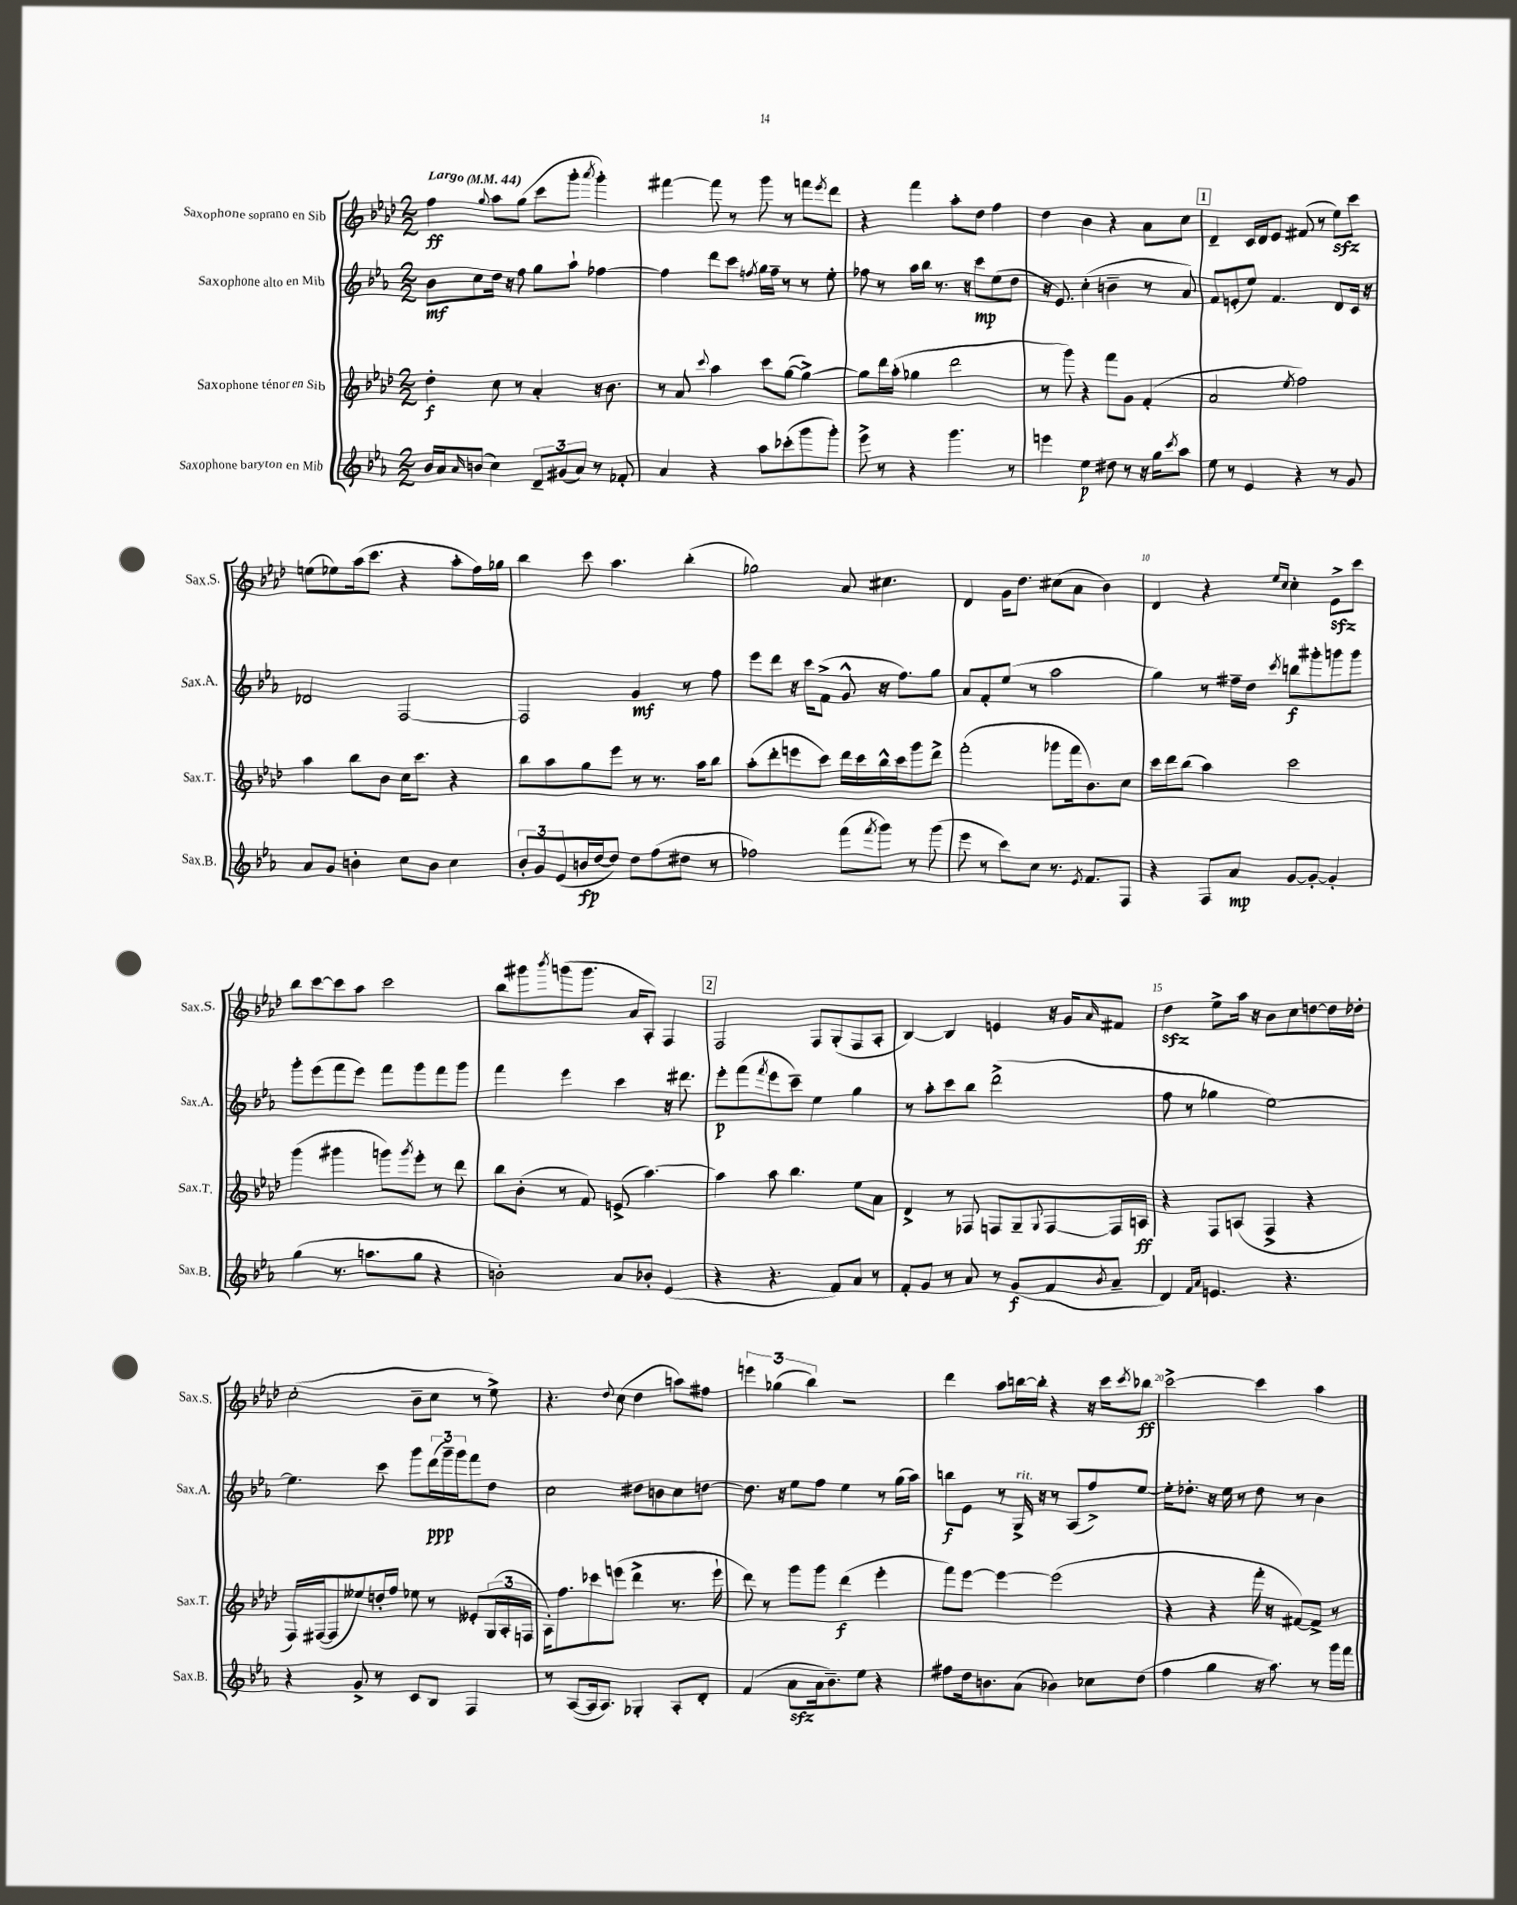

**kern	**kern	**kern	**kern
*staff4	*staff3	*staff2	*staff1
*clefG2	*clefG2	*clefG2	*clefG2
*k[b-e-a-]	*k[b-e-a-d-]	*k[b-e-a-]	*k[b-e-a-d-]
*M2/2	*M2/2	*M2/2	*M2/2
*MM44	*MM44	*MM44	*MM44
16b-/LL	4dd-'\	8b-\L	4ff\
16a-/J	.	.	.
16qqa-/	.	.	.
(8b/J	.	8cc\	.
.	.	.	8qqgg/
4cc\)	8cc\	16dd\Jk	8aa-\L
.	.	16r	.
.	8r	8ff\	(8gg\J
12d~/L	4a-'/	8gg\L	8ccc\L
(12g#/	.	.	.
.	.	8aa-`\J	8ggg'\J
12a-/J)	.	.	.
.	.	.	8qaaa-/
8r	16r	[4ff-\	4ggg'\)
.	8.b-\	.	.
8f-'/	.	.	.
=	=	=	=
4a-/	8r	4ff-\]	[4fff#\
.	8a-/	.	.
.	8qqccc/	.	.
4r	4aa-\	8ddd\L	8fff#\]
.	.	8ccc\J	8r
.	.	8qff/	.
8aa-\L	8ccc\L	16gg\LL	8ggg\
.	.	16ff~\JJ	.
(8ccc-'\	([8gg\J	8r	8r
8ggg\	4gg^\_)	8r	8fff\L
.	.	.	8qeee-/
8ggg'\J)	.	8ee-'\	8ddd-\J
=	=	=	=
8eee-^\	8gg\]L	8ff-\	4r
8r	16ddd-\L	8r	.
.	(16aa-'\JJ	.	.
4r	4gg-\	16aa-\LL	4fff\
.	.	16bb-\JJ	.
.	.	8.r	.
4.ggg\	2ddd-\	.	8aa-'\L
.	.	16r	.
.	.	8ccc\L	8dd-\J
.	.	(8ee-\	4ff\
8r	.	8dd\J	.
=	=	=	=
4eee\	8r	16r	4dd-\
.	.	8.e-/)	.
.	8ggg\)	.	.
4ee-\	4r	(4cc'\	4b-\
8dd#\	8fff\L	4b~\	4r
8r	8g\J	.	.
16r	(4f'/	8r	8a-\L
16gg\LK	.	.	.
8qccc/	.	.	.
8aa-\J	.	8a-/)	8cc\J
=	=	=	=
8ee-\	2a-/	8f/L	4d-~/
8r	.	(8e'/	.
4e-/	.	8ee-/J)	16c/LL
.	.	.	16d-/J
.	.	4.f/	8e-/J
.	8qee-/	.	.
4r	2ff\)	.	(8f#/
.	.	.	8r
8r	.	8d/L	8ee-\L)
8g/	.	16c/Jk	8ccc\J
.	.	16r	.
=	=	=	=
8a-/L	4aa-\	2d-/	(8ee\L
8g/J	.	.	8ee-\)
4b'\	8bb-\L	.	(16aa-\k
.	.	.	8.ccc\J
.	8b-\J	.	.
8cc\L	16cc\LK	[2F/	4r
.	8.ccc\J	.	.
8b\J	.	.	.
4cc\	4r	.	8aa-'\L
.	.	.	16ff\L)
.	.	.	16gg-\JJ
=	=	=	=
12b-'/L	8bb-\L	2F/]	4bb-\
12g/	.	.	.
.	8aa-\	.	.
(12e-/	.	.	.
16b/L	8gg\	.	8ccc\
[16dd/J	.	.	.
8dd/]J)	8eee-\J	.	4.aa-\
8dd\L	8r	4g/	.
(8ff\	8.r	.	.
8dd#\J	.	8r	(4bb-'\
.	16aa-\LK	.	.
8r	8bb-\J	8ff\	.
=	=	=	=
2ff-\)	(8aa-'\L	8eee-\L	2gg-\)
.	8ddd-'\	8ddd\J	.
.	8eee\	16r	.
.	.	16ccc\LK	.
.	8ccc\J)	(8f^\J	.
(8fff\L	16ddd-\LL	8g^^/	8a-/
.	16ccc\	.	.
8qfff/	.	.	.
8ggg\J)	16bb-^^\	16r	4.cc#\
.	16ccc\J	8.ff\L)	.
8r	8ggg\	.	.
(8ggg\	8ddd-^\J	8gg\J	.
=	=	=	=
8eee-\	(2fff'\	8a-/L	4d-/
8r	.	8f'/	.
8ccc\L)	.	(8ee-/J	16g\LK
.	.	.	8.dd-\J
8cc\J	.	8r	.
8.r	8ggg-\L	2aa-\	(8cc#\L
.	16fff\k	.	8a-\J
8qe-/	.	.	.
8.f/L	8.b-\)	.	.
.	.	.	4b-\)
8F/J	8cc\J	.	.
=	=	=	=
4r	16ccc\LL	4gg\)	4d-/
.	16ddd-\J	.	.
.	(8bb-\J	.	.
8F/L	4aa-\)	8r	4r
8a-/J	.	16ff#~\LL	.
.	.	16dd\JJ	.
.	.	.	16qqee-/LL
.	.	8qccc/	16qqcc/JJ
[8g/L	2ccc\	8bb\L	4cc'\
8g'/_J	.	8ggg#'\	.
4g'/]	.	8ggg\	8e-^\L
.	.	8ggg\J	8ccc\J
=	=	=	=
(4gg\	(4ggg\	8ggg'\L	8bb-\L
.	.	(8eee-\	[8ccc\
8.r	4ggg#\	8fff\	8ccc\]
.	.	8eee-\J)	8aa-\J
8.aa\L	.	.	.
.	8ggg\L)	8fff\L	2ccc\
.	8qggg/	.	.
8gg\J	8eee-'\J	8ggg\	.
4r	8r	8fff\	.
.	8ddd-\	8ggg\J	.
=	=	=	=
2b'\)	8bb-\L	4fff\	8bb-\L
.	(8b-'\J	.	8ggg#\
.	.	.	8qbbb-/
.	8r	4eee-\	(8ggg\
.	8f/)	.	8.ggg\J
8a-/L	(8e^/	4ccc\	.
.	.	.	16a-/LK
8b-'/J	[4.aa-\)	.	8A-'/J)
(4e-/	.	16r	4F/
.	.	8.ddd#\	.
=	=	=	=
4r	4aa-\]	8eee-'\L	2F/
.	.	(8fff\	.
.	.	8qfff/	.
4.r	8aa-\	8eee-\	.
.	4.bb-\	8ccc~\J)	.
.	.	4ee-\	8F/L
8f/L)	.	.	(8G'/
8a-/J	8ee-\L	4gg\	8F/
8r	8a-\J	.	8A-'/J
=	=	=	=
8f'/L	4d-^/	8r	[4B-/)
8g/J	.	8aa-'\L	.
8r	8r	8ccc\	4B-/]
8a-/	8F-/	8bb-\J	.
8r	8F/L	(2ddd^\	4e/
(8g/L	8G~/	.	.
.	8qqG/	.	.
8f/	[8F/	.	16r
.	.	.	16g/LK
8qb-/	.	.	16qqa-/
8a-~/J	16F/]L	.	8f#/J
.	16A/JJ	.	.
=	=	=	=
4d/)	4r	8ff\	4dd-\
.	.	8r	.
16qqf/LL	.	.	.
16qqa-/JJ	.	.	.
4.e/	8F/L	4gg-\	8ee-^\L
.	(8A/J	.	16aa-\Jk
.	.	.	16r
.	4F^/	[2ee-\)	8b-\L
4.r	.	.	8cc\
.	4r	.	[8dd\
.	.	.	16dd\]L
.	.	.	16dd-'\JJ
=	=	=	=
4r	16F/LL)	4.ee-\]	(2cc'\
.	([16F#/J	.	.
.	8F#/]	.	.
8g^/	8ee--/)	.	.
8r	16dd'/L	8ccc\	.
.	16ff/JJ	.	.
8c/L	8ee-\	8ggg\L	8b-~\L
8B-/J	8r	(24ddd\L	8cc\J
.	.	24ggg~\)	.
.	.	24ggg\J	.
4F/	8e--'/L	8fff\	8r
.	(24G/L	8dd\J	8ee-^\)
.	24A-'/	.	.
.	24F/JJ	.	.
=	=	=	=
8r	16A-'\LK)	2cc\	4.r
.	8.ff\	.	.
([8A-/L	.	.	.
16A-/]k	8ccc-\	.	.
8.A-/J)	.	.	.
.	.	.	8qqdd-/
.	(8eee\J	.	(8cc\
4G-'/	4ddd-^\	8dd#\L	4dd-\
.	.	8b\	.
8A-'/L	8.r	8cc\	8aa\L)
8d'/J	.	[8dd\J	8ff#\J
.	16eee`\	.	.
=	=	=	=
(4f/	8ddd-\)	8.dd\]	6eee\
.	8r	.	.
.	.	.	(6gg-\
.	.	16r	.
8a-\L	8ggg\L	8ee-\L	.
.	.	.	6bb-\)
16a-\k	8ggg\J	8ff\J	.
8.b-~\)	.	.	.
.	(4ddd-\	4ee-\	2r
8ee-\J	.	.	.
4r	4eee-'\	8r	.
.	.	(16gg\LL	.
.	.	16aa-\JJ)	.
=	=	=	=
8ff#\L	8fff\L)	8bb\L	4ddd-\
16dd\k	[8eee-\J	8e-\J	.
8.b\	.	.	.
.	4eee-\_	8r	8aa-\L
(8a-\J	.	16G^/	[16bb\L
.	.	16r	16bb'\]JJ
4b-\)	(2eee-\]	8r	4r
.	.	(8A-/L	.
8cc-\L	.	8ff^/)	16r
.	.	.	16ccc\LK
.	.	.	8qccc/
(8dd\J	.	[8ee-/J	8bb-\J
=	=	=	=
4ff\	4r	16ee-'\]LK	[2ccc^\
.	.	8.dd-'\J	.
4gg\	4r	16r	.
.	.	16ee-\	.
.	.	8r	.
16r	16fff'\	8dd-\	4ccc\]
8.aa-\)	16r	.	.
.	[8f#/L)	8r	.
8r	8f#^/]J	4b-\	4aa-\
16ggg\LL	8r	.	.
16fff\JJ	.	.	.
==	==	==	==
*-	*-	*-	*-
